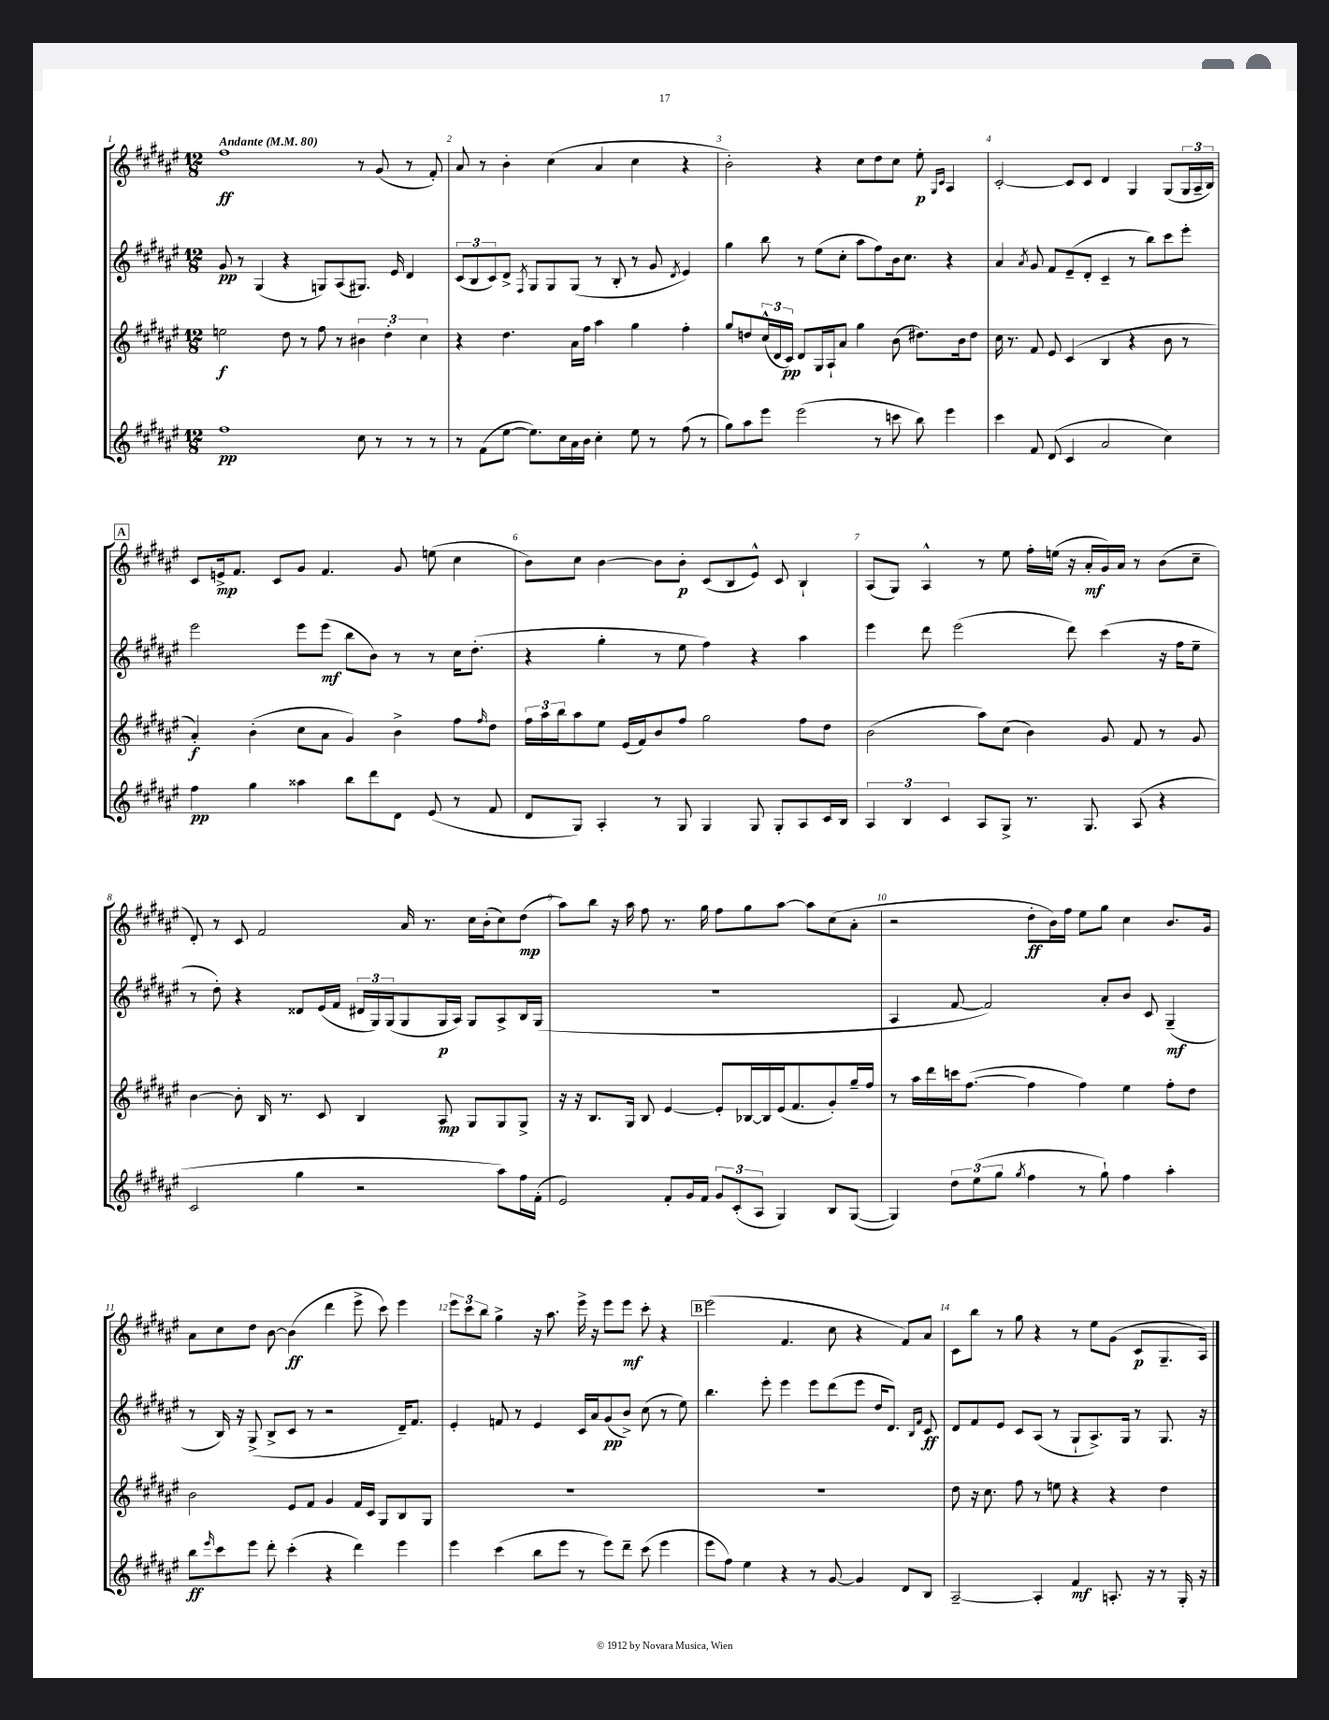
<<
\new StaffGroup <<
\new Staff = "s0" {
    \clef treble \key fis \major \numericTimeSignature \time 12/8 \tempo "Andante" 4 = 80
    fis''1\ff r8 gis'8( r8 fis'8-.) |
    ais'8 r8 b'4-. cis''4( ais'4 cis''4 r4 |
    b'2-.) r4 cis''8 dis''8 cis''8 eis''8-.\p \grace { gis16 cis'16 } ais4 |
    cis'2~-. cis'8 cis'8 dis'4 gis4 gis8( \tuplet 3/2 { gis16 ais16-- b16) } |
    \mark \markup { \box "A" } cis'8 e'16->\mp fis'8. cis'8 gis'8 fis'4. gis'8 e''8( cis''4 |
    b'8) cis''8 b'4~ b'8 b'8-.\p cis'8( b8 eis'8-^) cis'8 b4-! |
    ais8( gis8) ais4-^ r8 eis''8 fis''16-. e''16( r16 ais'16-.\mf gis'16) ais'16 r8 b'8( cis''8-- |
    dis'8-.) r8 cis'8 fis'2 ais'16 r8. cis''16 b'16-.( cis''8) dis''8\mp( |
    ais''8) b''8 r16 ais''16 fis''8 r8. gis''16 fis''8 gis''8 ais''8~ ais''8 cis''8( ais'8-. |
    r2 dis''8-.\ff b'16) fis''16 eis''8 gis''8 cis''4 b'8. gis'16 |
    ais'8 cis''8 dis''8 b'8~ b'4\ff( dis'''4 eis'''8-> cis'''8) eis'''4 |
    \tuplet 3/2 { eis'''8 cis'''8 b''8 } gis''4-> r16 ais''8. eis'''16-> r16 eis'''8 eis'''8\mf cis'''8-. r4 |
    \mark \markup { \box "B" } eis'''2( fis'4. cis''8 r4 fis'8) ais'8 |
    cis'8 b''8 r8 gis''8 r4 r8 eis''8 gis'8( cis'8\p gis8.-- ais16) \bar "|." |
}
\new Staff = "s1" {
    \clef treble \key fis \major \numericTimeSignature \time 12/8
    gis'8\pp r8 gis4( r4 g8) ais8( gis8.) eis'16 dis'4 |
    \tuplet 3/2 { cis'8( b8 cis'8) } dis'8-> \acciaccatura { fis8 } gis8 gis8 gis8( r8 b8-. r8 gis'8 \acciaccatura { dis'8 } eis'4) |
    gis''4 b''8 r8 eis''8( cis''8-. ais''8 fis''8) b'16 cis''8. r4 |
    ais'4 \acciaccatura { ais'8 } gis'8 fis'8 eis'8--( dis'8-. cis'4-- r8 b''8) cis'''8 eis'''8-. |
    \mark \markup { \box "A" } eis'''2 eis'''8 eis'''8\mf( b''8 b'8) r8 r8 cis''16 dis''8.-.( |
    r4 gis''4-. r8 eis''8 fis''4) r4 ais''4 |
    eis'''4 dis'''8 eis'''2( dis'''8) cis'''4( r16 fis''16 eis''8-- |
    r8 dis''8-.) r4 disis'8 eis'16( fis'16 \tuplet 3/2 { dis'16 gis16) gis16( } gis8 gis16\p ais16) gis8 ais8-> b16 gis16( |
    R1. |
    ais4 fis'8~ fis'2) ais'8-. b'8 cis'8 gis4--\mf( |
    r8 b16) r16 gis8->( b8-> cis'8 r8 r2 dis'16--) fis'8. |
    eis'4-. f'8 r8 eis'4 cis'16 ais'16 gis'8\pp( b'8->) cis''8( r8 eis''8) |
    \mark \markup { \box "B" } b''4. eis'''8-. eis'''4 eis'''8 dis'''8( eis'''8 dis''16 dis'8.) \grace { b16 fis'16 } cis'8\ff |
    dis'8 fis'8 eis'8 cis'8 ais8( r8 gis8-! ais8.->) gis16 r8 gis8. r16 \bar "|." |
}
\new Staff = "s2" {
    \clef treble \key fis \major \numericTimeSignature \time 12/8
    e''2\f dis''8 r8 fis''8 r8 \tuplet 3/2 { bis'4 dis''4-. cis''4 } |
    r4 dis''4. ais'16 fis''16 ais''4 gis''4 fis''4-. |
    gis''8 d''8 \tuplet 3/2 { cis''16-^( dis'16 cis'16\pp) } dis'8 gis16 ais16-! ais'8 gis''4 b'8( dis''8.) b'16 dis''8 |
    cis''16 r8. fis'8 eis'8 cis'4( b4 r4 b'8 r8 |
    \mark \markup { \box "A" } ais'4-.\f) b'4-.( cis''8 ais'8 gis'4) b'4-> fis''8 \grace { fis''16 } dis''8 |
    \tuplet 3/2 { fis''16 ais''16 b''16 } ais''8 eis''8 eis'16( fis'16) b'8 fis''8 gis''2 fis''8 dis''8 |
    b'2( ais''8) cis''8( b'4) gis'8 fis'8 r8 gis'8 |
    b'4~ b'8-. b16 r8. cis'8 b4 ais8\mp gis8 gis8 gis8-> |
    r16 r16 b8. gis16 b8 eis'4~ eis'8-. bes16~ bes16 eis'16( fis'8. gis'8-.) gis''16-- fis''16 |
    r8 ais''16 dis'''16 c'''16 fis''8.~( fis''4 fis''4) eis''4 fis''8-. dis''8 |
    b'2 eis'8 fis'8 gis'4 fis'16 cis'16 gis8 b8 gis8 |
    R1. |
    \mark \markup { \box "B" } R1. |
    dis''8 r16 cis''8. fis''8 r8 e''8 r4 r4 dis''4 \bar "|." |
}
\new Staff = "s3" {
    \clef treble \key fis \major \numericTimeSignature \time 12/8
    fis''1\pp cis''8 r8 r8 r8 |
    r8 fis'8( eis''8~ eis''8.) cis''16 ais'16 b'16 cis''4-. eis''8 r8 fis''8( r8 |
    gis''8) ais''8 eis'''8 eis'''2( r8 c'''8 b''8) eis'''4 |
    cis'''4 fis'8 dis'8( cis'4 ais'2 cis''4) |
    \mark \markup { \box "A" } fis''4\pp gis''4 aisis''4 b''8 dis'''8 dis'8 eis'8( r8 fis'8 |
    dis'8 gis8) ais4-. r8 gis8 gis4 gis8 gis8-. ais8 cis'16 b16 |
    \tuplet 3/2 { ais4 b4 cis'4 } ais8 gis8-> r8. gis8. ais8( r4 |
    cis'2 gis''4 r2 ais''8) fis''16 fis'16-.( |
    eis'2) fis'8-. gis'16 fis'16 \tuplet 3/2 { gis'8 cis'8-.( ais8 } gis4) b8 gis8~( |
    gis4) \tuplet 3/2 { dis''8 eis''8( gis''8 } \acciaccatura { gis''8 } fis''4 r8 gis''8-!) fis''4 ais''4-. |
    b''8\ff \grace { eis'''16 } cis'''8 eis'''8 dis'''8-. cis'''4-.( r4 dis'''4) eis'''4 |
    eis'''4 cis'''4( b''8 eis'''8 r8 eis'''8) dis'''8-- cis'''8( eis'''4 |
    \mark \markup { \box "B" } eis'''8 fis''8) eis''4 r4 r8 gis'8~ gis'4 dis'8 b8 |
    ais2~-- ais4-. fis'4\mf a8.-. r16 r8 gis16-. r16 \bar "|." |
}
>>
>>
\layout { \context { \Score \override BarNumber.break-visibility = ##(#f #t #t) barNumberVisibility = #all-bar-numbers-visible } }
